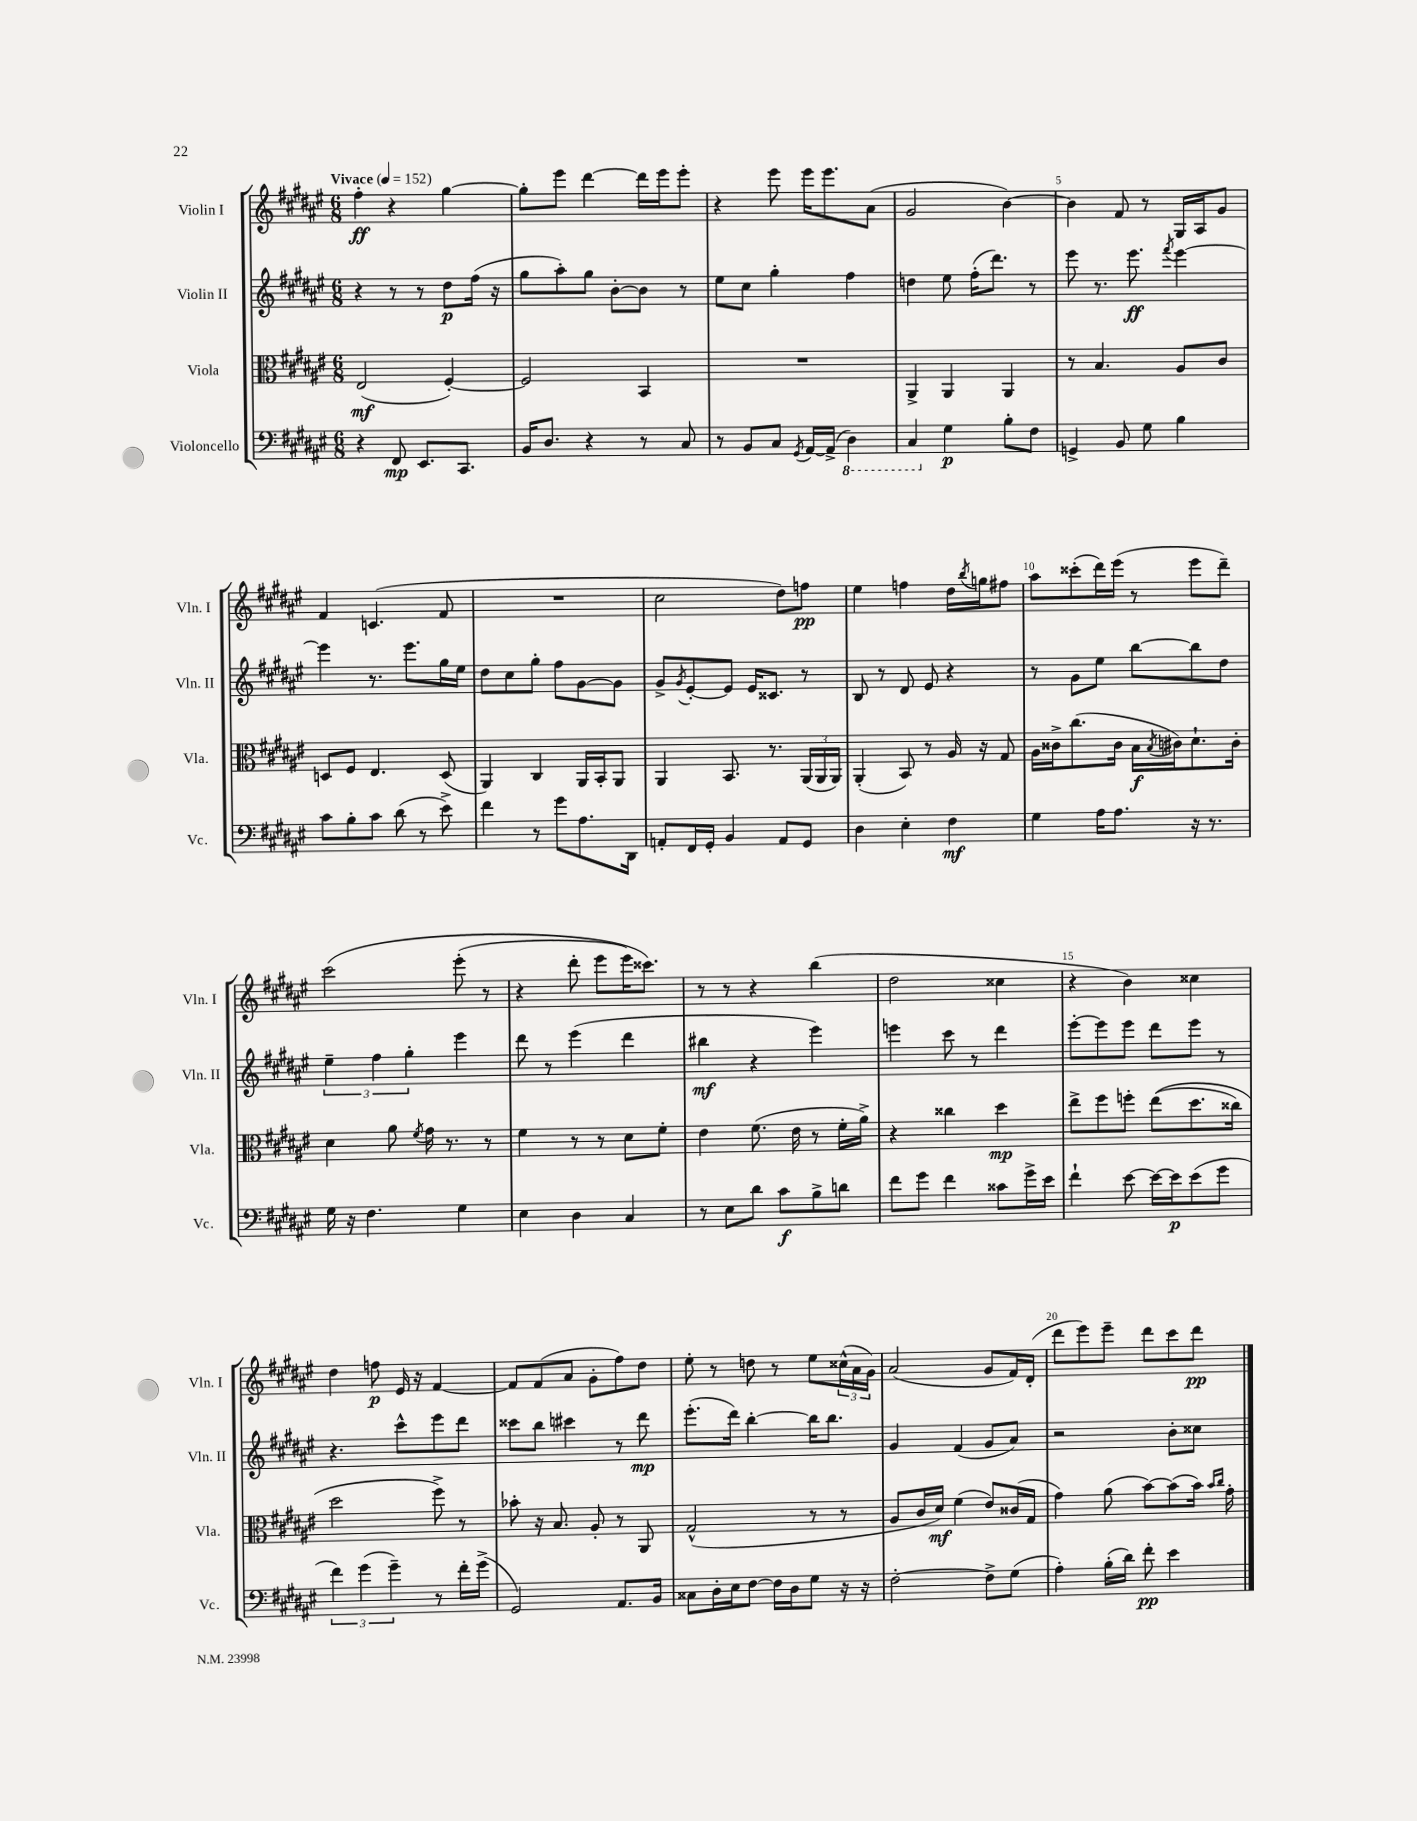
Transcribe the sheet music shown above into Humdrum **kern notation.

**kern	**dynam	**kern	**dynam	**kern	**dynam	**kern	**dynam
*part4	*part4	*part3	*part3	*part2	*part2	*part1	*part1
*staff4	*staff4	*staff3	*staff3	*staff2	*staff2	*staff1	*staff1
*I"Violoncello	*	*I"Viola	*	*I"Violin II	*	*I"Violin I	*
*I'Vc.	*	*I'Vla.	*	*I'Vln. II	*	*I'Vln. I	*
*clefF4	*	*clefC3	*	*clefG2	*	*clefG2	*
*k[f#c#g#d#a#e#]	*	*k[f#c#g#d#a#e#]	*	*k[f#c#g#d#a#e#]	*	*k[f#c#g#d#a#e#]	*
*M6/8	*	*M6/8	*	*M6/8	*	*M6/8	*
*MM152	*	*MM152	*	*MM152	*	*MM152	*
=1	=1	=1	=1	=1	=1	=1	=1
!	!	!	!	!	!	!LO:TX:a:B:t=Vivace	!
4r	.	(2E#/	mf	4r	.	4ff#'\	ff
8FF#/	mp	.	.	8r	.	4r	.
8.EE#/L	.	.	.	8r	.	.	.
.	.	[4F#'/)	.	8dd#\L	p	[4gg#\	.
8.CC#/J	.	.	.	.	.	.	.
.	.	.	.	(16ff#\Jk	.	.	.
.	.	.	.	16r	.	.	.
=2	=2	=2	=2	=2	=2	=2	=2
16BB/KL	.	2F#/]	.	8gg#\L	.	8gg#'\L]	.
8.D#/J	.	.	.	.	.	.	.
.	.	.	.	8aa#'\)	.	8eee#\J	.
4r	.	.	.	8gg#\J	.	[4ddd#\	.
.	.	.	.	[8b'\L	.	.	.
8r	.	4BB/	.	8b\J]	.	16ddd#\LL]	.
.	.	.	.	.	.	16eee#\J	.
8C#/	.	.	.	8r	.	8eee#'\J	.
=3	=3	=3	=3	=3	=3	=3	=3
8r	.	2.r	.	8ee#\L	.	4r	.
8BB/L	.	.	.	8cc#\J	.	.	.
8C#/J	.	.	.	4gg#'\	.	8eee#\	.
8qGG#/	.	.	.	.	.	.	.
[16AA#/LL	.	.	.	.	.	16eee#\KL	.
(16AA#^/JJ]	.	.	.	.	.	8.eee#\	.
*8ba	*	*	*	*	*	*	*
4DD#\)	.	.	.	4ff#\	.	.	.
.	.	.	.	.	.	(8a#\J	.
=4	=4	=4	=4	=4	=4	=4	=4
4CC#/	.	4AA#^/	.	4ddn\	.	2g#/	.
*X8ba	*	*	*	*	*	*	*
4G#\	p	4AA#/	.	8ee#\	.	.	.
.	.	.	.	(16ff#'\KL	.	.	.
.	.	.	.	8.ddd#\J)	.	.	.
8B'\L	.	4AA#/	.	.	.	[4b\)	.
8F#\J	.	.	.	8r	.	.	.
=5	=5	=5	=5	=5	=5	=5	=5
4GGn^/	.	8r	.	8eee#\	.	4b\]	.
.	.	4.B/	.	8.r	.	.	.
8BB/	.	.	.	.	.	8f#/	.
.	.	.	.	8.eee#\	ff	.	.
8G#\	.	.	.	.	.	8r	.
.	.	.	.	8qfff#/	.	.	.
4B\	.	8A#/L	.	[4eee#\	.	16G#/LL	.
.	.	.	.	.	.	16A#/J	.
.	.	8c#/J	.	.	.	8g#/J	.
!!LO:LB:g=z
=6	=6	=6	=6	=6	=6	=6	=6
8c#\L	.	8Dn/L	.	4eee#\]	.	4f#/	.
8B'\	.	8F#/J	.	.	.	.	.
8c#\J	.	4.E#/	.	8.r	.	(4.cn/	.
(8d#\	.	.	.	.	.	.	.
.	.	.	.	8.eee#\L	.	.	.
8r	.	.	.	.	.	.	.
8e#^\)	.	(8D/	.	16gg#\L	.	8f#/	.
.	.	.	.	16ee#\JJ	.	.	.
=7	=7	=7	=7	=7	=7	=7	=7
4f#\	.	4AA#/)	.	8dd#\L	.	2.r	.
.	.	.	.	8cc#\	.	.	.
8r	.	4C#/	.	8gg#'\J	.	.	.
8g#\L	.	.	.	8ff#\L	.	.	.
8.A#\	.	16AA#/LL	.	[8g#\	.	.	.
.	.	16BB'/J	.	.	.	.	.
.	.	8AA#/J	.	8g#\J]	.	.	.
16DD#\Jk	.	.	.	.	.	.	.
=8	=8	=8	=8	=8	=8	=8	=8
8AAn'/L	.	4AA#/	.	8g#^/L	.	2cc#\	.
.	.	.	.	8qg#/	.	.	.
16FF#/L	.	.	.	[8e#'/	.	.	.
16GG#'/JJ	.	.	.	.	.	.	.
4BB/	.	8.BB/	.	8e#/J]	.	.	.
.	.	.	.	16e#/KL	.	.	.
.	.	8.r	.	8.c##X/J	.	.	.
8AA/L	.	.	.	.	.	8dd#\L)	.
8GG#/J	.	(24AA#/LL	.	8r	.	8ffn\J	pp
.	.	24AA#/	.	.	.	.	.
.	.	24AA#/JJ)	.	.	.	.	.
=9	=9	=9	=9	=9	=9	=9	=9
4D#\	.	(4AA#'/	.	8B/	.	4ee#\	.
.	.	.	.	8r	.	.	.
4E#'\	.	8BB/)	.	8d#/	.	4ffn\	.
.	.	8r	.	8e#/	.	.	.
4F#\	mf	16A#/	.	4r	.	16dd#\LL	.
.	.	.	.	.	.	8qbb/	.
.	.	16r	.	.	.	16ggn\J	.
.	.	8G#/	.	.	.	8ff#X\J	.
=10	=10	=10	=10	=10	=10	=10	=10
4G#\	.	16A#\LL	.	8r	.	8aa#\L	.
.	.	16c##X^\J	.	.	.	.	.
.	.	(8.cc#\	.	8g#\L	.	(8ccc##X'\	.
16A#\KL	.	.	.	8ee#\J	.	16ddd#\L)	.
8.A#\J	.	16c##\Jk	.	.	.	(16eee#\JJ	.
.	.	16B\LL	f	[8bb\L	.	8r	.
.	.	8qB/	.	.	.	.	.
.	.	16c#X\J)	.	.	.	.	.
16r	.	8.d#`\	.	8bb\]	.	8eee#\L	.
8.r	.	.	.	.	.	.	.
.	.	.	.	8dd#\J	.	8ddd#~\J)	.
.	.	16c#'\Jk	.	.	.	.	.
!!LO:LB:g=z
=11	=11	=11	=11	=11	=11	=11	=11
16G#\	.	4d#\	.	6ee#~\	.	(2ccc#\	.
16r	.	.	.	.	.	.	.
4.F#\	.	.	.	.	.	.	.
.	.	.	.	6ff#\	.	.	.
.	.	8a#\	.	.	.	.	.
.	.	.	.	6gg#'\	.	.	.
.	.	8qf#/	.	.	.	.	.
.	.	16g#\	.	.	.	.	.
.	.	8.r	.	.	.	.	.
4G#\	.	.	.	4eee#\	.	(8eee#'\	.
.	.	8r	.	.	.	8r	.
=12	=12	=12	=12	=12	=12	=12	=12
4E#\	.	4f#\	.	8ddd#\	.	4r	.
.	.	.	.	8r	.	.	.
4D#\	.	8r	.	(4eee#\	.	8ddd#'\	.
.	.	8r	.	.	.	8eee#\L	.
4C#/	.	8d#\L	.	4ddd#\	.	16eee#\K)	.
.	.	.	.	.	.	8.ccc##X\J)	.
.	.	8f#'\J	.	.	.	.	.
=13	=13	=13	=13	=13	=13	=13	=13
8r	.	4e#\	.	4bb#X\	mf	8r	.
8E#\L	.	.	.	.	.	8r	.
8d#\J	.	(8.f#\	.	4r	.	4r	.
8c#\L	f	.	.	.	.	.	.
.	.	16e#\	.	.	.	.	.
8B^\	.	8r	.	4eee#\)	.	(4bb\	.
8dn\J	.	16f#'\LL	.	.	.	.	.
.	.	16a#^\JJ)	.	.	.	.	.
=14	=14	=14	=14	=14	=14	=14	=14
8f#\L	.	4r	.	4eeen\	.	2dd#\	.
8g#\J	.	.	.	.	.	.	.
4f#\	.	4cc##X\	.	8ccc#\	.	.	.
.	.	.	.	8r	.	.	.
8c##X\L	.	4dd#\	mp	4ddd#\	.	4cc##X\	.
16g#^\L	.	.	.	.	.	.	.
16e#\JJ	.	.	.	.	.	.	.
=15	=15	=15	=15	=15	=15	=15	=15
4f#`\	.	8ee#^\L	.	[8eee#'\L	.	4r	.
.	.	8ff#\	.	8eee#\]	.	.	.
[8e#\	.	8ffn'\J	.	8eee#\J	.	4b\)	.
16e#\LL_	.	((8ee#\L	.	8ddd#\L	.	.	.
16e#\J]	p	.	.	.	.	.	.
(8e#\	.	8.dd#\	.	8eee#\J	.	4cc##X\	.
8g#\J	.	.	.	8r	.	.	.
.	.	16cc##X\Jk)	.	.	.	.	.
!!LO:LB:g=z
=16	=16	=16	=16	=16	=16	=16	=16
6f#\)	.	2dd#\	.	4.r	.	4dd#\	.
(6g#\	.	.	.	.	.	.	.
.	.	.	.	.	.	8ffn\	p
6g#~\)	.	.	.	.	.	.	.
.	.	.	.	8ccc#^^\L	.	16e#/	.
.	.	.	.	.	.	16r	.
8r	.	8ff#^\)	.	8eee#\	.	[4f#/	.
16f#'\LL	.	8r	.	8ddd#\J	.	.	.
(16g#^\JJ	.	.	.	.	.	.	.
=17	=17	=17	=17	=17	=17	=17	=17
2GG#/)	.	8b-X'\	.	8ccc##X\L	.	8f#/L]	.
.	.	16r	.	8bb\J	.	(8f#/	.
.	.	8.B/	.	.	.	.	.
.	.	.	.	4ccc#X\	.	8a#/J	.
.	.	8A#'/	.	.	.	8g#'\L	.
8.AA#/L	.	8r	.	8r	.	8ff#\)	.
.	.	8AA#/	.	8ddd#\	mp	8dd#\J	.
16BB/Jk	.	.	.	.	.	.	.
=18	=18	=18	=18	=18	=18	=18	=18
8C##X\L	.	(2G#^^/	.	(8.eee#'\L	.	8ee#'\	.
16D#'\L	.	.	.	.	.	8r	.
16E#\J	.	.	.	16ddd#\Jk)	.	.	.
[8F#\J	.	.	.	[4bb'\	.	8ddn\	.
16F#\LL]	.	.	.	.	.	8r	.
16D#\J	.	.	.	.	.	.	.
8G#\J	.	8r	.	16bb\KL]	.	8ee#\L	.
.	.	.	.	8.bb\J	.	.	.
16r	.	8r	.	.	.	(24cc##X^^\L	.
.	.	.	.	.	.	24a#\	.
16r	.	.	.	.	.	.	.
.	.	.	.	.	.	24g#\JJ)	.
=19	=19	=19	=19	=19	=19	=19	=19
[2F#'\	.	8A#/L	.	4g#/	.	(2a#/	.
.	.	16c#/L	.	.	.	.	.
.	.	16d#/JJ)	mf	.	.	.	.
.	.	(4f#\	.	(4f#/	.	.	.
8F#^\L]	.	8e#/L)	.	8g#/L	.	8g#/L	.
(8G#\J	.	(16c##X/L	.	8a#/J)	.	16f#/L)	.
.	.	16G#/JJ	.	.	.	(16d#'/JJ	.
=20	=20	=20	=20	=20	=20	=20	=20
4A#'\)	.	4g#\)	.	2r	.	8ddd#\L	.
.	.	.	.	.	.	8eee#\)	.
(16B'\LL	.	(8a#\	.	.	.	8eee#~\J	.
16d#\JJ)	.	.	.	.	.	.	.
8f#'\	pp	[8b\L)	.	.	.	8ddd#\L	.
4e#\	.	(8b\]	.	8b'\L	.	8ccc#\	.
.	.	16b\Jk)	.	8cc##X\J	.	8ddd#\J	pp
.	.	16qqb/LL	.	.	.	.	.
.	.	16qqcc#/JJ	.	.	.	.	.
.	.	16g#'\	.	.	.	.	.
==	==	==	==	==	==	==	==
*-	*-	*-	*-	*-	*-	*-	*-
